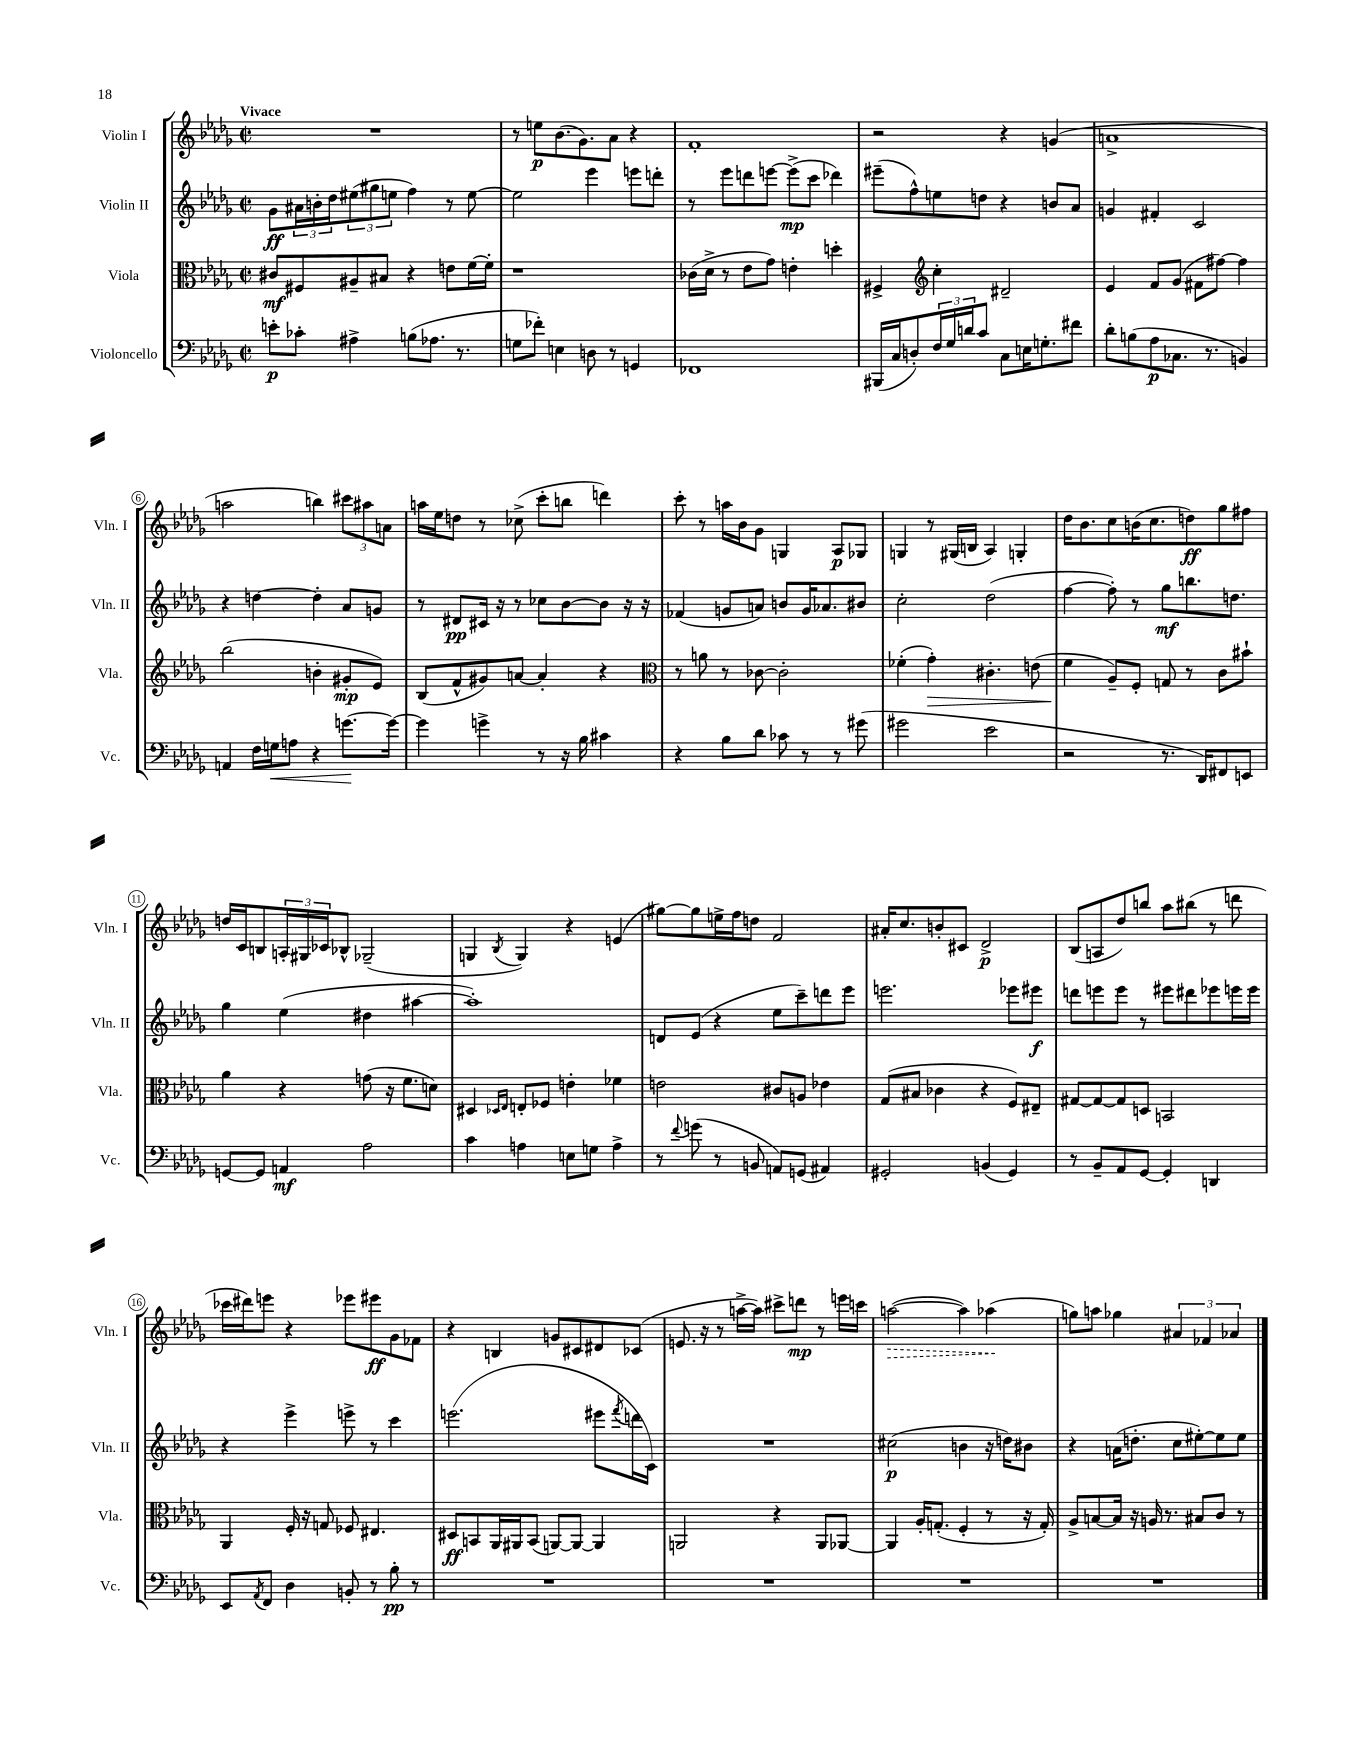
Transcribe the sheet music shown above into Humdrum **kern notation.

**kern	**kern	**kern	**kern
*staff4	*staff3	*staff2	*staff1
*clefF4	*clefC3	*clefG2	*clefG2
*k[b-e-a-d-g-]	*k[b-e-a-d-g-]	*k[b-e-a-d-g-]	*k[b-e-a-d-g-]
*M2/2	*M2/2	*M2/2	*M2/2
*met(c|)	*met(c|)	*met(c|)	*met(c|)
8e'	8c#	8g-	1r
8c-'	8F#	24a#	.
.	.	24b'	.
.	.	24dd-	.
4A#^	8A#~	(12ee#	.
.	.	12gg#	.
.	8B#	.	.
.	.	12ee	.
(8B	4r	4ff)	.
8.A-	.	.	.
.	8e	8r	.
8.r	.	.	.
.	[16f	[8ee	.
.	16f']	.	.
=	=	=	=
8G	1r	2ee]	8r
8f-')	.	.	8ee
4E	.	.	(8.b-
.	.	.	8.g-)
8D	.	4eee-	.
8r	.	.	8a-
4GG	.	8eee	4r
.	.	8ddd'	.
=	=	=	=
1FF-	(16c-	8r	1f'
.	16d-^	.	.
.	8r	8eee-	.
.	8e-	8ddd	.
.	8g-)	[8eee	.
.	4e'	(8eee^]	.
.	.	8ccc	.
.	4dd'	4ddd-)	.
=	=	=	=
(16BBB#	4F#^	(8eee#~	2r
16C	.	.	.
8D')	.	8ff^^)	.
*	*clefG2	*	*
24F	4cc'	8ee	.
24G-	.	.	.
24d	.	.	.
8c	.	8dd	.
8C	2d#~	4r	4r
16E	.	.	.
8.G'	.	.	.
.	.	8b	(4g
8f#	.	8a-	.
=	=	=	=
8d-'	4e-	4g	1a^
(8B	.	.	.
8A-	8f	4f#'	.
8.C-	(8g-	.	.
.	8f#	2c	.
8.r	.	.	.
.	[8ff#)	.	.
4BB)	4ff#]	.	.
=	=	=	=
4AA	(2bb-	4r	2aa
16F	.	[4dd	.
16G	.	.	.
8A	.	.	.
4r	4b'	4dd']	4bb)
[8.g	8g#'	8a-	12ccc#
.	.	.	12aa#
.	8e-)	8g	.
.	.	.	12a
16g_	.	.	.
=	=	=	=
4g]	(8B-	8r	16aa
.	.	.	16ee-
.	8f^^	8d#	8dd
4g^	8g#)	16c#	8r
.	.	16r	.
.	[8a	8r	(8cc-^
8r	4a']	8cc-	8ccc'
16r	.	[8b-	8bb
16B-	.	.	.
4c#	4r	8b-]	4ddd)
.	.	16r	.
.	.	16r	.
=	=	=	=
*	*clefC3	*	*
4r	8r	(4f-	8ccc'
.	8a	.	8r
8B-	8r	8g	16aa
.	.	.	16b-
8d-	[8c-	8a)	8g-
8c-	2c-']	8b	4G
8r	.	16g	.
.	.	8.a-	.
8r	.	.	8A-
(8g#	.	8b#	8G-
=	=	=	=
2g#	(4f-'	2cc'	4G
.	4g-')	.	8r
.	.	.	(16G#
.	.	.	16B
2e-	4.c#'	(2dd-	4A-)
.	.	.	4G'
.	(8e	.	.
=	=	=	=
2r	4f	[4ff	16dd-
.	.	.	8.b-
.	8A-~)	8ff'])	8cc
.	8F'	8r	(16b
.	.	.	8.cc
8.r	8G	8gg-	.
.	8r	8.bb	8dd)
16DD-)	.	.	.
8FF#	8c	.	8gg-
.	.	8.dd	.
8EE	8b#`	.	8ff#
=	=	=	=
[8GG	4a-	4gg-	16dd
.	.	.	16c
8GG]	.	.	8B
4AA	4r	(4ee-	24A'
.	.	.	24G#
.	.	.	24c-
.	.	.	8B-^^
2A-	(8g	4dd#	(2G-~
.	16r	.	.
.	8.f	.	.
.	.	[4aa#	.
.	8d)	.	.
=	=	=	=
4c	4D#	1aa#'])	4G
.	16qqD-	.	.
.	16qqE-	.	8qB-
4A	8E'	.	4G)
.	8F-	.	.
8E	4e'	.	4r
8G	.	.	.
4A^	4f-	.	(4e
=	=	=	=
8r	2e	8d	[8gg#)
8qqf	.	.	.
(8g	.	(8e-	8gg#]
8r	.	4r	16ee^
.	.	.	16ff
8BB	.	.	8dd
8AA)	8c#	8ee-	2f
(8GG	8A	8ccc~)	.
4AA#)	4e-	8ddd	.
.	.	8eee-	.
=	=	=	=
2GG#'	(8G-	2.eee	16a#'
.	.	.	8.cc
.	8B#	.	.
.	4c-	.	8b'
.	.	.	8c#
(4BB	4r	.	2d-^
4GG#)	8F)	8eee-	.
.	8E#~	8eee#	.
=	=	=	=
8r	[8G#	8ddd	(8B-
8BB-~	8G#_	8eee	8A
8AA-	8G#]	8eee	8dd-)
[8GG-	8D	8r	8bb
4GG-']	2BB	8eee#	8aa-
.	.	8ddd#	(8bb#
4DD	.	8eee-	8r
.	.	16eee	8ddd
.	.	16eee	.
=	=	=	=
8EE-	4AA-	4r	16ccc-
.	.	.	16ddd#)
8qAA-	.	.	.
8FF	.	.	8eee
4D-	16F'	4eee-^	4r
.	16r	.	.
.	8G	.	.
8BB'	8F-	8eee^	8eee-
8r	4.E#	8r	8eee#
8B-'	.	4ccc	8g-
8r	.	.	8f-
=	=	=	=
1r	8D#	(2.eee	4r
.	8BB	.	.
.	16AA-	.	4B
.	16AA#	.	.
.	(8BB	.	.
.	[8AA)	.	8g
.	8AA_	.	8c#
.	4AA]	8eee#	8d#
.	.	8qfff	.
.	.	16ddd	(8c-
.	.	16c)	.
=	=	=	=
1r	2AA	1r	8.e
.	.	.	16r
.	.	.	8r
.	.	.	[16aa^
.	.	.	16aa])
.	4r	.	8ccc#^
.	.	.	8ddd
.	8AA	.	8r
.	[8AA-	.	16eee
.	.	.	16ccc
=	=	=	=
1r	4AA-]	(2cc#	([2aa
.	16A-'	.	.
.	(8.G'	.	.
.	4F'	4b	4aa])
.	8r	16r	(4aa-
.	.	16dd)	.
.	16r	8b#	.
.	16G')	.	.
=	=	=	=
1r	8A-^	4r	8gg)
.	[8B	.	8aa
.	16B]	(16a	4gg-
.	16r	8.dd'	.
.	16A	.	.
.	8.r	.	.
.	.	8cc	6a#
.	8B#	[8ee#')	.
.	.	.	6f-
.	8c	8ee#]	.
.	.	.	6a-
.	8r	8ee#	.
==	==	==	==
*-	*-	*-	*-
